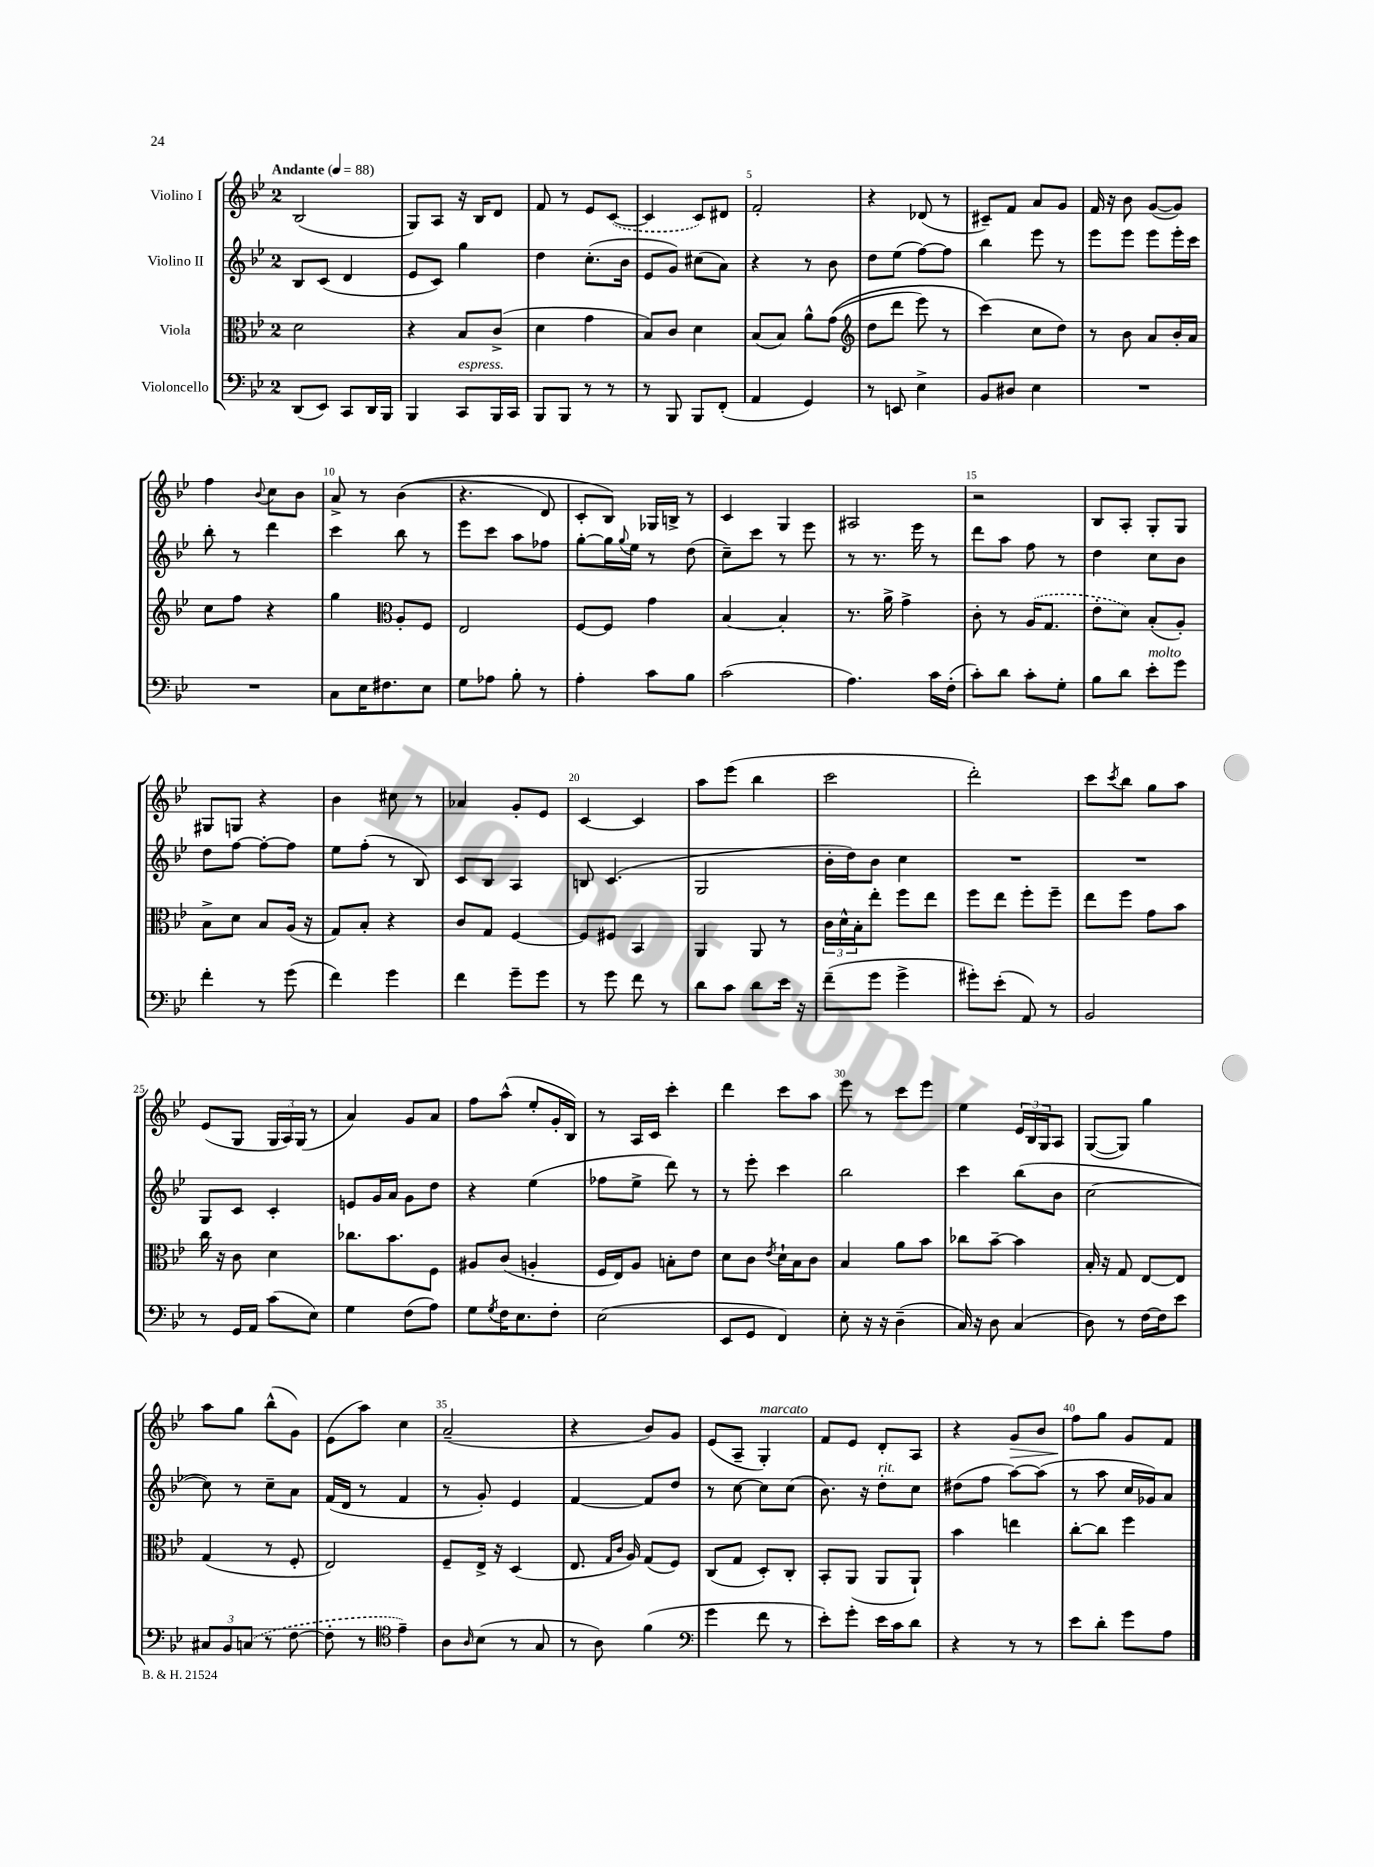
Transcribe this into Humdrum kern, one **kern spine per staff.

**kern	**kern	**kern	**kern
*staff4	*staff3	*staff2	*staff1
*clefF4	*clefC3	*clefG2	*clefG2
*k[b-e-]	*k[b-e-]	*k[b-e-]	*k[b-e-]
*M2/4	*M2/4	*M2/4	*M2/4
*MM88	*MM88	*MM88	*MM88
(8DD/L	2d\	8B-/L	(2B-/
8EE-/J)	.	(8c/J	.
8CC/L	.	4d/	.
16DD/L	.	.	.
16BBB-/JJ	.	.	.
=	=	=	=
4BBB-/	4r	8e-/L	8G/L)
.	.	8c/J)	8A/J
8CC/L	8B-/L	4gg\	16r
.	.	.	16B-/LK
16BBB-/L	(8c^/J	.	8d/J
16CC/JJ	.	.	.
=	=	=	=
8BBB-/L	4d\	4dd\	8f/
8BBB-/J	.	.	8r
8r	4g\	(8.cc'\L	8e-/L
8r	.	.	([8c/J
.	.	16b-\Jk	.
=	=	=	=
8r	8B-/L)	8e-/L	4c/]
8BBB-/	8c/J	8g/J)	.
8BBB-/L	4d\	(8cc#\L	8c/L)
(8FF'/J	.	8a\J)	8d#/J
=	=	=	=
4AA/	(8B-/L	4r	2f'/
.	8B-/J)	.	.
4GG/)	8a^^\L	8r	.
.	&((8g\J	8b-\	.
=	=	=	=
*	*clefG2	*	*
8r	8dd\L	8dd\L	4r
8EE/	8ddd\J	(8ee-\J	.
4E-^\	8eee-\)	[8ff\L)	(8d-/
.	8r	8ff\]J	8r
=	=	=	=
8BB-/L	(4ccc\&)	4bb-\	8c#~/L)
8D#/J	.	.	8f/J
4E-\	8cc\L	8eee-\	8a/L
.	8dd\J)	8r	8g/J
=	=	=	=
2r	8r	8eee-\L	16f/
.	.	.	16r
.	8b-\	8eee-\J	8b-\
.	8a/L	8eee-\L	([8g/L
.	16b-'/L	16eee-'\L	8g/]J)
.	16a/JJ	16ccc\JJ	.
=	=	=	=
2r	8cc\L	8bb-'\	4ff\
.	8ff\J	8r	.
.	.	.	8qqb-/
.	4r	4ddd\	8cc\L
.	.	.	8b-\J
=	=	=	=
8C\L	4gg\	4ccc\	8a^/
16E-\K	.	.	8r
8.F#\	.	.	.
*	*clefC3	*	*
.	8A'/L	8bb-\	&((4b-\
8E-\J	8F/J	8r	.
=	=	=	=
8G\L	2E-/	8eee-\L	4.r
8A-\J	.	8ccc\J	.
8B-'\	.	8aa\L	.
8r	.	8ff-\J	8d/)
=	=	=	=
4A'\	[8F/L	[8gg'\L	8c'/L
.	8F/]J	16gg\]L	8B-/J&)
.	.	8qqgg/	.
.	.	16ee-\JJ	.
8c\L	4g\	8r	16G-/LL
.	.	.	16B^/JJ
8B-\J	.	(8dd\	8r
=	=	=	=
(2c\	[4B-/	8cc~\L)	4c/
.	.	8ccc\J	.
.	4B-'/]	8r	4G/
.	.	8eee-\	.
=	=	=	=
4.A\)	8.r	8r	2A#/
.	.	8.r	.
.	16a^\	.	.
.	4g^\	.	.
.	.	16eee-\	.
16c\LL	.	8r	.
(16F'\JJ	.	.	.
=	=	=	=
8c'\L)	8c'\	8ddd\L	2r
8d\J	8r	8aa\J	.
8c'\L	(16A/LK	8ff\	.
.	8.G/J	.	.
8G'\J	.	8r	.
=	=	=	=
8B-\L	8e-'\L	4dd\	8B-/L
8d\J	8d\J)	.	8A'/J
8e-'\L	(8B-'/L	8cc\L	8G'/L
8g\J	8A'/J)	8b-\J	8G/J
=	=	=	=
4f'\	8B-^\L	8dd\L	8G#/L
.	8d\J	[8ff\J	8G/J
8r	8B-/L	8ff'\_L	4r
(8g\	(16A/Jk	8ff\]J	.
.	16r	.	.
=	=	=	=
4f\)	8G/L)	8ee-\L	4b-\
.	8B-'/J	(8ff'\J	.
4g\	4r	8r	8cc#\
.	.	8B-/)	8r
=	=	=	=
4f\	8c/L	8c/L	4a-/
.	8G/J	8B-/J	.
8g~\L	[4F/	4A/	8g'/L
8g\J	.	.	8e-/J
=	=	=	=
8r	8F/]L	8B/	[4c/
8g\	8F#/J	(4.c/	.
8f\	4BB-/	.	4c/]
8r	.	.	.
=	=	=	=
8d\L	4AA/	2G/	8aa\L
8c\J	.	.	(8eee-\J
8d\L	8AA/	.	4bb-\
16e-\Jk	8r	.	.
16r	.	.	.
=	=	=	=
(8f~\L	24c\LL	16b-'\LL	2ccc\
.	24d^^\	.	.
.	.	16dd\J)	.
.	24B-'\J	.	.
8g\J	8ee-'\J	8b-\J	.
4g^\	8ff\L	4cc\	.
.	8ee-\J	.	.
=	=	=	=
8g#'\L)	8ff\L	2r	2ddd'\)
(8e-'\J	8ee-\J	.	.
8AA/)	8ff'\L	.	.
8r	8ff~\J	.	.
=	=	=	=
2BB-/	8ee-\L	2r	8ccc\L
.	.	.	8qccc/
.	8ff\J	.	8bb-\J
.	8g\L	.	8gg\L
.	8b-\J	.	8aa\J
=	=	=	=
8r	16cc\	8G/L	(8e-/L
.	16r	.	.
16GG/LL	8c\	8c/J	8G/J
16AA/JJ	.	.	.
(8c\L	4d\	4c'/	24G/LL
.	.	.	24A/)
.	.	.	(24G/JJ
8E-\J)	.	.	8r
=	=	=	=
4G\	8.cc-\L	8e/L	4a/)
.	.	16g/L	.
.	8.b-\	16a/JJ	.
(8F\L	.	8g\L	8g/L
8A\J)	8F\J	8dd\J	8a/J
=	=	=	=
8G\L	8A#/L	4r	8ff\L
8qG/	.	.	.
16F\K	(8c/J	.	(8aa^^\J
8.E-\	.	.	.
.	4A'/	(4ee-\	8ee-'/L
8F'\J	.	.	16g'/L
.	.	.	16B-/JJ)
=	=	=	=
(2E-\	16F/LL	8ff-\L	8r
.	16E-/J)	.	.
.	8A/J	8ee-^\J	16A/LL
.	.	.	16c/JJ
.	8B'\L	8ddd\)	4ccc'\
.	8e-\J	8r	.
=	=	=	=
8EE-/L	8d\L	8r	4ddd\
8GG/J	8c\J	8eee-'\	.
.	8qe-/	.	.
4FF/)	16d`\LL	4ccc\	8ccc\L
.	16B-\J	.	.
.	8c\J	.	8aa\J
=	=	=	=
8E-'\	4B-/	2bb-\	8eee-\
16r	.	.	8r
16r	.	.	.
(4D~\	8a\L	.	8ccc\L
.	8b-\J	.	8eee-\J
=	=	=	=
16C/)	8cc-\L	4ccc\	4ee-\
16r	.	.	.
8D\	[8b-~\J	.	.
(4C/	4b-\]	(8bb-\L	24e-/LL
.	.	.	24B-/
.	.	.	24G/J
.	.	8b-\J	8A/J
=	=	=	=
8D\)	16B-'/	[2cc\	([8G/L
.	16r	.	.
8r	8G/	.	8G/]J)
[16F\LL	[8E-/L	.	4gg\
16F\]J	.	.	.
8e-\J	8E-/]J	.	.
=	=	=	=
12C#/L	(4G/	8cc\])	8aa\L
12BB-/	.	.	.
.	.	8r	8gg\J
(12C/J	.	.	.
8r	8r	8cc~\L	(8bb-^^\L
[8F\	8F'/	8a\J	8g\J)
=	=	=	=
8F'\]	2E-/)	(16f/LL	(8e-\L
.	.	16d/JJ	.
8r	.	8r	8aa\J)
*clefC4	*	*	*
4e-~\)	.	4f/	4cc\
=	=	=	=
8A\L	8F~/L	8r	(2a~/
16qqA/	.	.	.
(8B-\J	16E-^/Jk	8g'/)	.
.	16r	.	.
8r	(4D/	4e-/	.
8G/	.	.	.
=	=	=	=
8r	8.E-/	[4f/	4r
8A\)	.	.	.
.	16qqG/LL	.	.
.	16qqc/JJ	.	.
.	16A/)	.	.
(4f\	(8G/L	8f/]L	8b-/L)
.	8F/J)	8dd/J	8g/J
=	=	=	=
*clefF4	*	*	*
4g\	(8C/L	8r	(8e-/L
.	8G/J	[8cc\	8A~/J
8f\	8D'/L)	8cc\]L	4G'/)
8r	8C'/J	(8cc\J	.
=	=	=	=
8e-'\L)	8BB-'/L	8.b-\)	8f/L
8g'\J	(8AA/J	.	8e-/J
.	.	16r	.
16e-\LL	8AA/L	8dd'\L	8d'/L
16c\J	.	.	.
8d\J	8AA`/J)	8cc\J	8A/J
=	=	=	=
4r	4b-\	(8dd#\L	4r
.	.	8ff\J	.
8r	4ee\	[8aa\L)	8g/L
8r	.	(8aa\]J	8b-/J
=	=	=	=
8e-\L	[8cc'\L	8r	8ff\L
8d'\J	8cc\]J	8aa\	8gg\J
8g\L	4ff\	16cc/LL	8g/L
.	.	16g-/J)	.
8A\J	.	8a/J	8f/J
==	==	==	==
*-	*-	*-	*-
